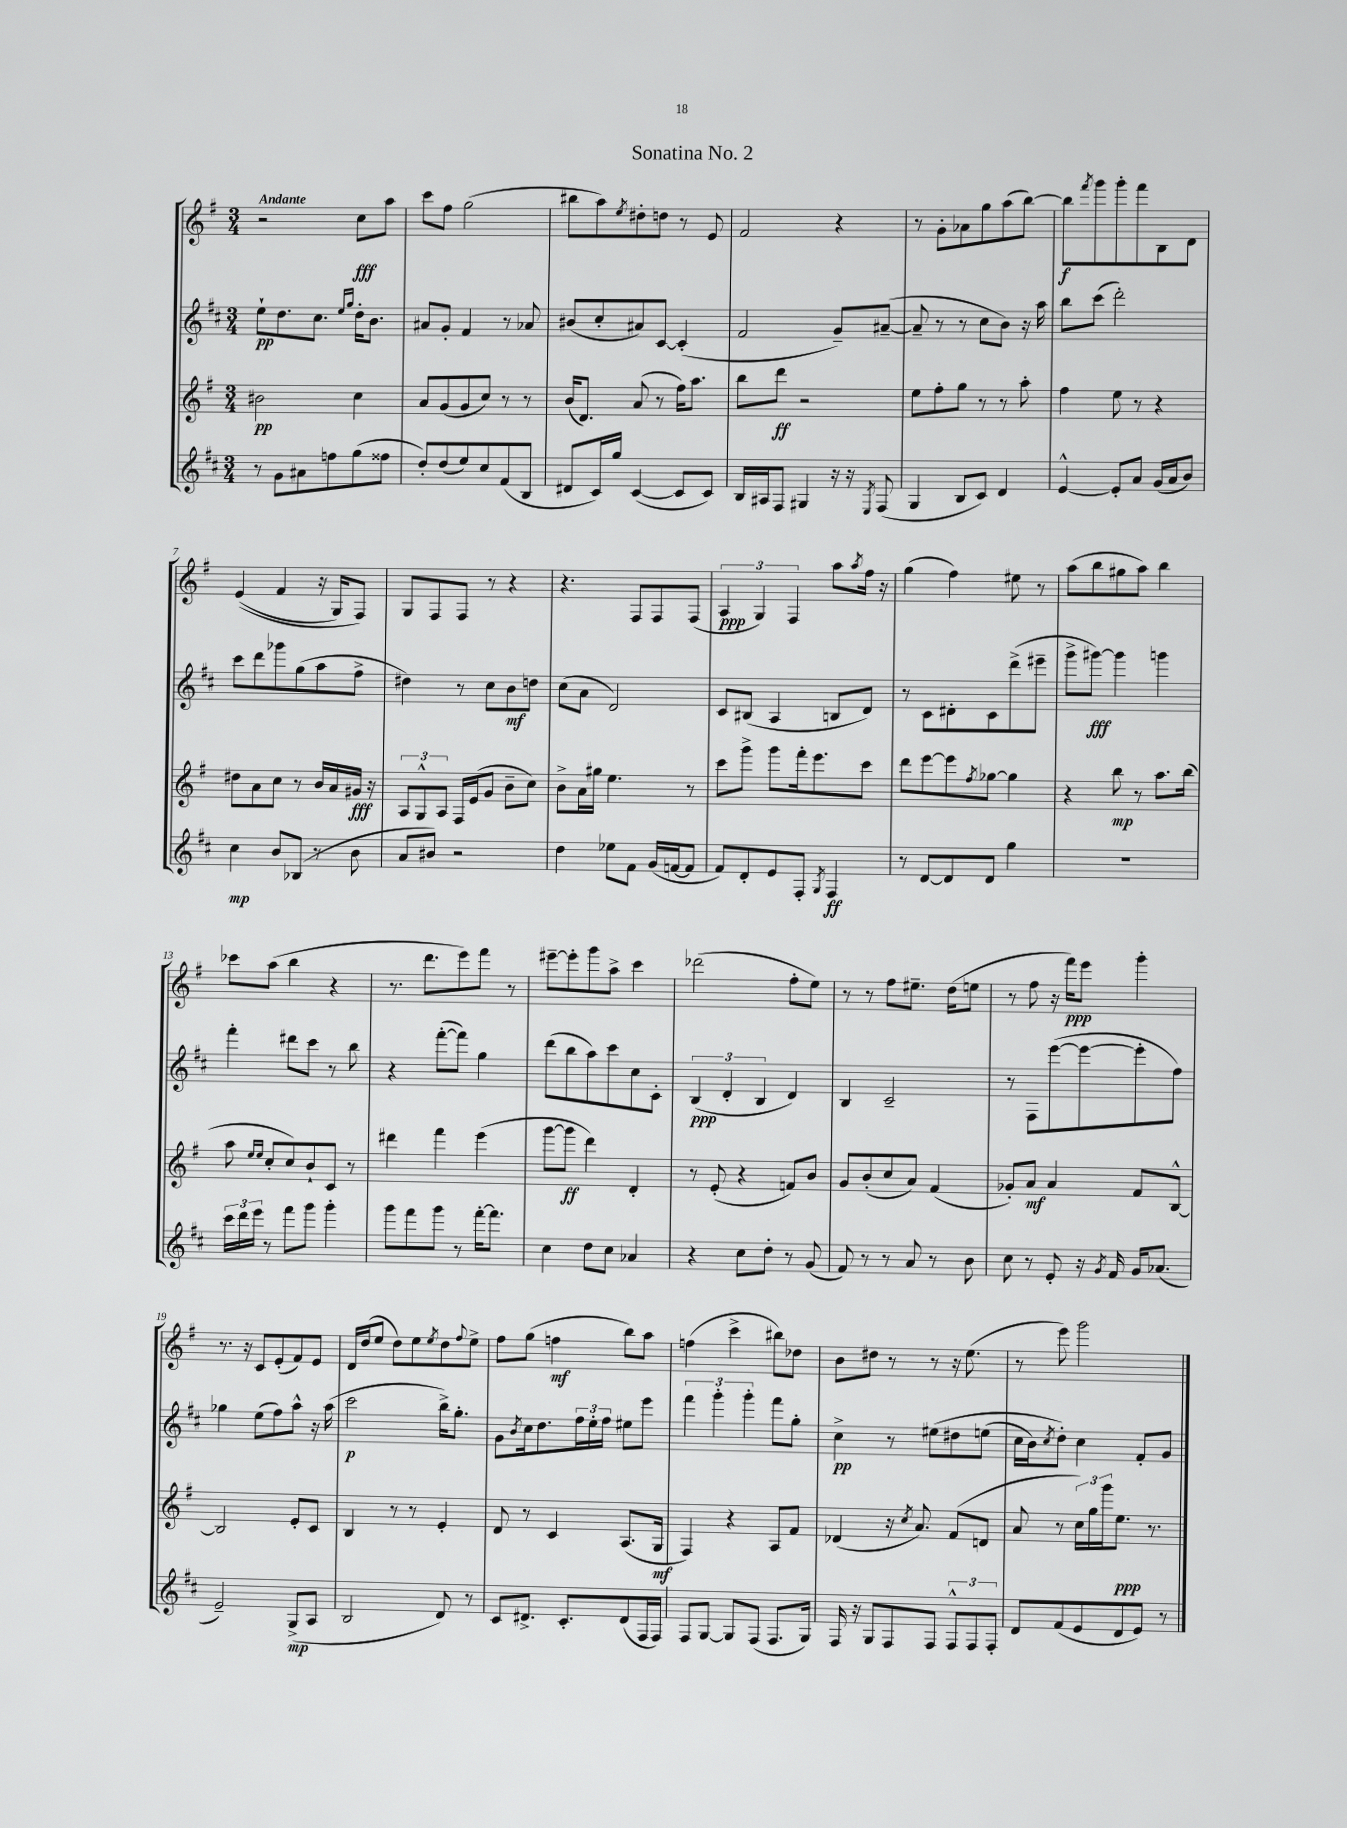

**kern	**dynam	**kern	**dynam	**kern	**dynam	**kern	**dynam
*part4	*part4	*part3	*part3	*part2	*part2	*part1	*part1
*staff4	*staff4	*staff3	*staff3	*staff2	*staff2	*staff1	*staff1
*clefG2	*	*clefG2	*	*clefG2	*	*clefG2	*
*k[f#c#]	*	*k[f#]	*	*k[f#c#]	*	*k[f#]	*
*M3/4	*	*M3/4	*	*M3/4	*	*M3/4	*
=1	=1	=1	=1	=1	=1	=1	=1
!	!	!	!	!	!	!LO:TX:a:B:t=Andante	!
8r	.	2b#X\	pp	8ee`\L	pp	2r	.
8g\L	.	.	.	8.dd\	.	.	.
8a#X\	.	.	.	.	.	.	.
.	.	.	.	8.cc#\J	.	.	.
8ffn\	.	.	.	.	.	.	.
.	.	.	.	16qqee/LL	.	.	.
.	.	.	.	16qqgg/JJ	.	.	.
(8gg\	.	4cc\	.	16dd'\KL	.	8cc\L	fff
.	.	.	.	8.b\J	.	.	.
8ff##X\J	.	.	.	.	.	8aa\J	.
=2	=2	=2	=2	=2	=2	=2	=2
8dd'/L)	.	8a/L	.	8a#X/L	.	8ccc\L	.
(8dd/	.	(8g/	.	8g'/J	.	8ff#\J	.
8ee/)	.	8g/	.	4f#/	.	(2gg\	.
8cc#/	.	8cc/J)	.	.	.	.	.
(8f#/	.	8r	.	8r	.	.	.
8B/J	.	8r	.	8a-X/	.	.	.
=3	=3	=3	=3	=3	=3	=3	=3
8d#X/L	.	(16b/KL	.	(8b#X/L	.	8bb#X\L	.
.	.	8.d/J)	.	.	.	.	.
16c#/L)	.	.	.	8cc#'/	.	8aa\)	.
16gg/JJ	.	.	.	.	.	.	.
.	.	.	.	.	.	8qee/	.
([4c#/	.	(8a/	.	8a#X/)	.	8dd#X'\	.
.	.	8r	.	[8c#/J	.	8ddn\J	.
8c#/L]	.	16ff#\KL)	.	(4c#'/]	.	8r	.
.	.	8.aa\J	.	.	.	.	.
8c#/J)	.	.	.	.	.	8e/	.
=4	=4	=4	=4	=4	=4	=4	=4
16B/LL	.	8bb\L	.	2f#/	.	2f#/	.
16A#X/J	.	.	.	.	.	.	.
8F#/J	.	8ddd\J	ff	.	.	.	.
4G#X/	.	2r	.	.	.	.	.
16r	.	.	.	8g~/L)	.	4r	.
16r	.	.	.	.	.	.	.
8qE/	.	.	.	.	.	.	.
(8F#/	.	.	.	([8a#X~/J	.	.	.
=5	=5	=5	=5	=5	=5	=5	=5
4G/	.	8ee\L	.	8a#~/]	.	8r	.
.	.	8ff#'\	.	8r	.	8g'\L	.
8B/L	.	8gg\J	.	8r	.	8a-X\	.
8c#/J)	.	8r	.	8cc#\L	.	8gg\	.
4d/	.	8r	.	8b\J)	.	(8aa\	.
.	.	8aa'\	.	16r	.	[8bb\J)	.
.	.	.	.	16aa\	.	.	.
=6	=6	=6	=6	=6	=6	=6	=6
[4e^^/	.	4ff#\	.	8bb\L	.	8bb\L]	f
.	.	.	.	.	.	8qfff#/	.
.	.	.	.	(8ccc#\J	.	8ggg\	.
8e'/L]	.	8ee\	.	2ddd'\)	.	8ggg'\	.
8a/J	.	8r	.	.	.	8fff#\	.
(16g/LL	.	4r	.	.	.	8B\	.
16a/J	.	.	.	.	.	.	.
8b/J)	.	.	.	.	.	8d\J	.
!!LO:LB:g=z
=7	=7	=7	=7	=7	=7	=7	=7
4cc#\	mp	8dd#X\L	.	8ccc#\L	.	((4e/	.
.	.	8a\	.	8ddd\	.	.	.
8b/L	.	8cc\J	.	8ggg-X\	.	4f#/	.
(8B-X/J	.	8r	.	(8gg\	.	.	.
8r	.	16b/LL	.	8aa\	.	16r	.
.	.	16a/	.	.	.	16G/KL)	.
8b\	.	16g#X/JJ	fff	8ff#^\J	.	8F#/J)	.
.	.	16r	.	.	.	.	.
=8	=8	=8	=8	=8	=8	=8	=8
8a/L	.	12A/L	.	4dd#X\)	.	8G/L	.
.	.	12G^^/	.	.	.	.	.
8b#X/J)	.	.	.	.	.	8F#/	.
.	.	12A/J	.	.	.	.	.
2r	.	16F#/LL	.	8r	.	8F#/J	.
.	.	(16e/J	.	.	.	.	.
.	.	8g/J	.	8cc#\L	.	8r	.
.	.	8b~\L	.	8b\	mf	4r	.
.	.	8cc\J)	.	8ddn\J	.	.	.
=9	=9	=9	=9	=9	=9	=9	=9
4dd\	.	8b^\L	.	(8cc#\L	.	4.r	.
.	.	16a\L	.	8a\J	.	.	.
.	.	16gg#X\JJ	.	.	.	.	.
8ee-X\L	.	4.ee\	.	2d/)	.	.	.
8f#\J	.	.	.	.	.	8F#/L	.
(16g/LL	.	.	.	.	.	8F#/	.
[16fn/J	.	.	.	.	.	.	.
8f/J]	.	8r	.	.	.	(8F#/J	.
=10	=10	=10	=10	=10	=10	=10	=10
8f#/L)	.	8ccc\L	.	8c#/L	.	6A/	ppp
8d'/	.	8ggg^\J	.	(8B#X/J	.	.	.
.	.	.	.	.	.	6G/)	.
8e/	.	8ggg\L	.	4A/	.	.	.
.	.	.	.	.	.	6F#/	.
8F#'/J	.	16fff#'\k	.	.	.	.	.
.	.	8.eee\	.	.	.	.	.
8qG/	.	.	.	.	.	.	.
4F#/	ff	.	.	8Bn/L	.	8aa\L	.
.	.	.	.	.	.	8qaa/	.
.	.	8ccc\J	.	8d/J)	.	16ff#\Jk	.
.	.	.	.	.	.	16r	.
=11	=11	=11	=11	=11	=11	=11	=11
8r	.	8ddd\L	.	8r	.	(4gg\	.
[8d/L	.	[8eee\	.	8c#\L	.	.	.
8d/]	.	8eee\]	.	8d#X'\	.	4ff#\)	.
.	.	8qff#/	.	.	.	.	.
8d/J	.	[8gg-X\J	.	8c#\	.	.	.
4gg\	.	4gg-\]	.	(8ddd^\	.	8ee#X\	.
.	.	.	.	8eee#X~\J	.	8r	.
=12	=12	=12	=12	=12	=12	=12	=12
2.r	.	4r	.	8ggg^\L	.	(8aa\L	.
.	.	.	.	[8ggg#X\J)	fff	8bb\	.
.	.	8bb\	mp	4ggg#\]	.	8gg#X\	.
.	.	8r	.	.	.	8aa\J)	.
.	.	8.aa\L	.	4gggn\	.	4bb\	.
.	.	(16bb\Jk	.	.	.	.	.
!!LO:LB:g=z
=13	=13	=13	=13	=13	=13	=13	=13
24ccc#\LL	.	8aa\	.	4fff#'\	.	8ccc-X\L	.
24ddd\	.	.	.	.	.	.	.
24eee\JJ	.	.	.	.	.	.	.
.	.	16qqee/LL	.	.	.	.	.
.	.	16qqee/JJ	.	.	.	.	.
8r	.	8cc'/L	.	.	.	(8aa\J	.
8fff#\L	.	8cc/)	.	8ddd#X\L	.	4bb\	.
8ggg\J	.	8b`/	.	8ccc#\J	.	.	.
4ggg'\	.	8c/J	.	8r	.	4r	.
.	.	8r	.	8bb\	.	.	.
=14	=14	=14	=14	=14	=14	=14	=14
8ggg\L	.	4ddd#X\	.	4r	.	8.r	.
8fff#\	.	.	.	.	.	.	.
.	.	.	.	.	.	8.ddd\L	.
8ggg\J	.	4fff#\	.	([8fff#'\L	.	.	.
8r	.	.	.	8fff#\J])	.	8eee\)	.
[16fff#'\KL	.	(4eee\	.	4gg\	.	8fff#\J	.
8.fff#\J]	.	.	.	.	.	.	.
.	.	.	.	.	.	8r	.
=15	=15	=15	=15	=15	=15	=15	=15
4cc#\	.	[8ggg\L	.	(8ddd\L	.	[8eee#X~\L	.
.	.	8ggg\J]	ff	8bb\	.	8eee#'\]	.
8dd\L	.	4ddd\)	.	8aa\)	.	8ggg\	.
8cc#\J	.	.	.	8ccc#\	.	8aa^\J	.
4a-X/	.	4d'/	.	8cc#\	.	4ccc\	.
.	.	.	.	8c#'\J	.	.	.
=16	=16	=16	=16	=16	=16	=16	=16
4r	.	8r	.	(6B/	ppp	(2ddd-X\	.
.	.	(8e'/	.	.	.	.	.
.	.	.	.	6d'/	.	.	.
8cc#\L	.	4r	.	.	.	.	.
.	.	.	.	6B/	.	.	.
8dd'\J	.	.	.	.	.	.	.
8r	.	8fn/L)	.	4d/)	.	8ff#'\L	.
(8g/	.	8b/J	.	.	.	8ee\J)	.
=17	=17	=17	=17	=17	=17	=17	=17
8f#/)	.	8g/L	.	4B/	.	8r	.
8r	.	(8b'/	.	.	.	8r	.
8r	.	8cc/	.	2c#~/	.	8ff#\L	.
8a/	.	8a/J)	.	.	.	8.ee#X~\J	.
8r	.	(4f#/	.	.	.	.	.
.	.	.	.	.	.	(16dd\KL	.
8b\	.	.	.	.	.	8een\J	.
=18	=18	=18	=18	=18	=18	=18	=18
8cc#\	.	8g-X'/L)	.	8r	.	8r	.
8r	.	8a/J	mf	8F#\L	.	8ff#\	.
8e'/	.	4a/	.	([8eee\	.	16r	.
.	.	.	.	.	.	16fff#\KL)	ppp
16r	.	.	.	8eee\_	.	8eee\J	.
8qg/	.	.	.	.	.	.	.
16f#/	.	.	.	.	.	.	.
16g/KL	.	8f#/L	.	8eee'\]	.	4ggg'\	.
(8.a-X/J	.	.	.	.	.	.	.
.	.	[8B^^/J	.	8ff#\J)	.	.	.
!!LO:LB:g=z
=19	=19	=19	=19	=19	=19	=19	=19
2e~/)	.	2B/]	.	4gg-X\	.	8.r	.
.	.	.	.	.	.	16r	.
.	.	.	.	(8ee\L	.	8c/L	.
.	.	.	.	8ff#\)	.	(8e'/	.
(8G^/L	mp	8e'/L	.	8aa^^\J	.	8f#/)	.
8A/J	.	8c/J	.	16r	.	8e/J	.
.	.	.	.	(16aa\	.	.	.
=20	=20	=20	=20	=20	=20	=20	=20
2B/	.	4B/	.	2ccc#\	p	16d/LL	.
.	.	.	.	.	.	(16dd/J	.
.	.	.	.	.	.	8ee/J	.
.	.	8r	.	.	.	8dd\L)	.
.	.	8r	.	.	.	8ee\	.
.	.	.	.	.	.	8qee/	.
8d/)	.	4e'/	.	16bb^\KL)	.	8dd\	.
.	.	.	.	8.gg'\J	.	.	.
.	.	.	.	.	.	8qqff#/	.
8r	.	.	.	.	.	8ee^\J	.
=21	=21	=21	=21	=21	=21	=21	=21
8c#/L	.	8d/	.	8g\L	.	8ff#\L	.
.	.	.	.	8qb/	.	.	.
8.d#X^/J	.	8r	.	16cc#\k	.	(8gg\J	.
.	.	.	.	8.dd\	.	.	.
.	.	4c/	.	.	.	4ffn\	mf
8.c#'/L	.	.	.	.	.	.	.
.	.	.	.	24ff#\L	.	.	.
.	.	.	.	24ee'\	.	.	.
.	.	.	.	24ff#\JJ	.	.	.
(8d#/	.	(8.A/L	.	8ee#X\L	.	8bb\L)	.
16F#/L	.	.	.	8eee\J	.	8aa\J	.
16F#/JJ)	.	16G/Jk	mf	.	.	.	.
=22	=22	=22	=22	=22	=22	=22	=22
8F#/L	.	4F#/)	.	6fff#\	.	(4ffn\	.
[8G/J	.	.	.	.	.	.	.
.	.	.	.	6ggg'\	.	.	.
8G/L]	.	4r	.	.	.	4ccc^\	.
.	.	.	.	6ggg'\	.	.	.
(8F#/J	.	.	.	.	.	.	.
8.F#/L	.	8A/L	.	8fff#\L	.	8bb#X\L)	.
.	.	8f#/J	.	8gg'\J	.	8dd-X\J	.
16G/Jk)	.	.	.	.	.	.	.
=23	=23	=23	=23	=23	=23	=23	=23
16F#/	.	(4d-X/	.	4cc#^\	pp	8b\L	.
16r	.	.	.	.	.	.	.
8G/L	.	.	.	.	.	8dd#X\J	.
8F#/	.	16r	.	8r	.	8r	.
.	.	8qcc/	.	.	.	.	.
.	.	8.a/)	.	.	.	.	.
8F#/J	.	.	.	(8ee#X\L	.	8r	.
12F#^^/L	.	(8f#/L	.	8dd#X\	.	16r	.
.	.	.	.	.	.	(8.ee\	.
12F#/	.	.	.	.	.	.	.
.	.	8dn/J	.	(8een\J	.	.	.
12F#'/J	.	.	.	.	.	.	.
=24	=24	=24	=24	=24	=24	=24	=24
8d/L	.	8a/	.	16cc#\LL	.	8r	.
.	.	.	.	16b\J)	.	.	.
.	.	.	.	8qcc#/	.	.	.
(8f#/	.	8r	.	8dd'\J)	.	8eee\)	.
8e/	.	24cc\LL)	.	4cc#\	.	2ggg\	.
.	.	24gg\	.	.	.	.	.
.	.	24ggg\J	.	.	.	.	.
8d/	.	8.ee\J	ppp	.	.	.	.
8e/J)	.	.	.	8f#'/L	.	.	.
.	.	8.r	.	.	.	.	.
8r	.	.	.	8g/J	.	.	.
==	==	==	==	==	==	==	==
*-	*-	*-	*-	*-	*-	*-	*-
